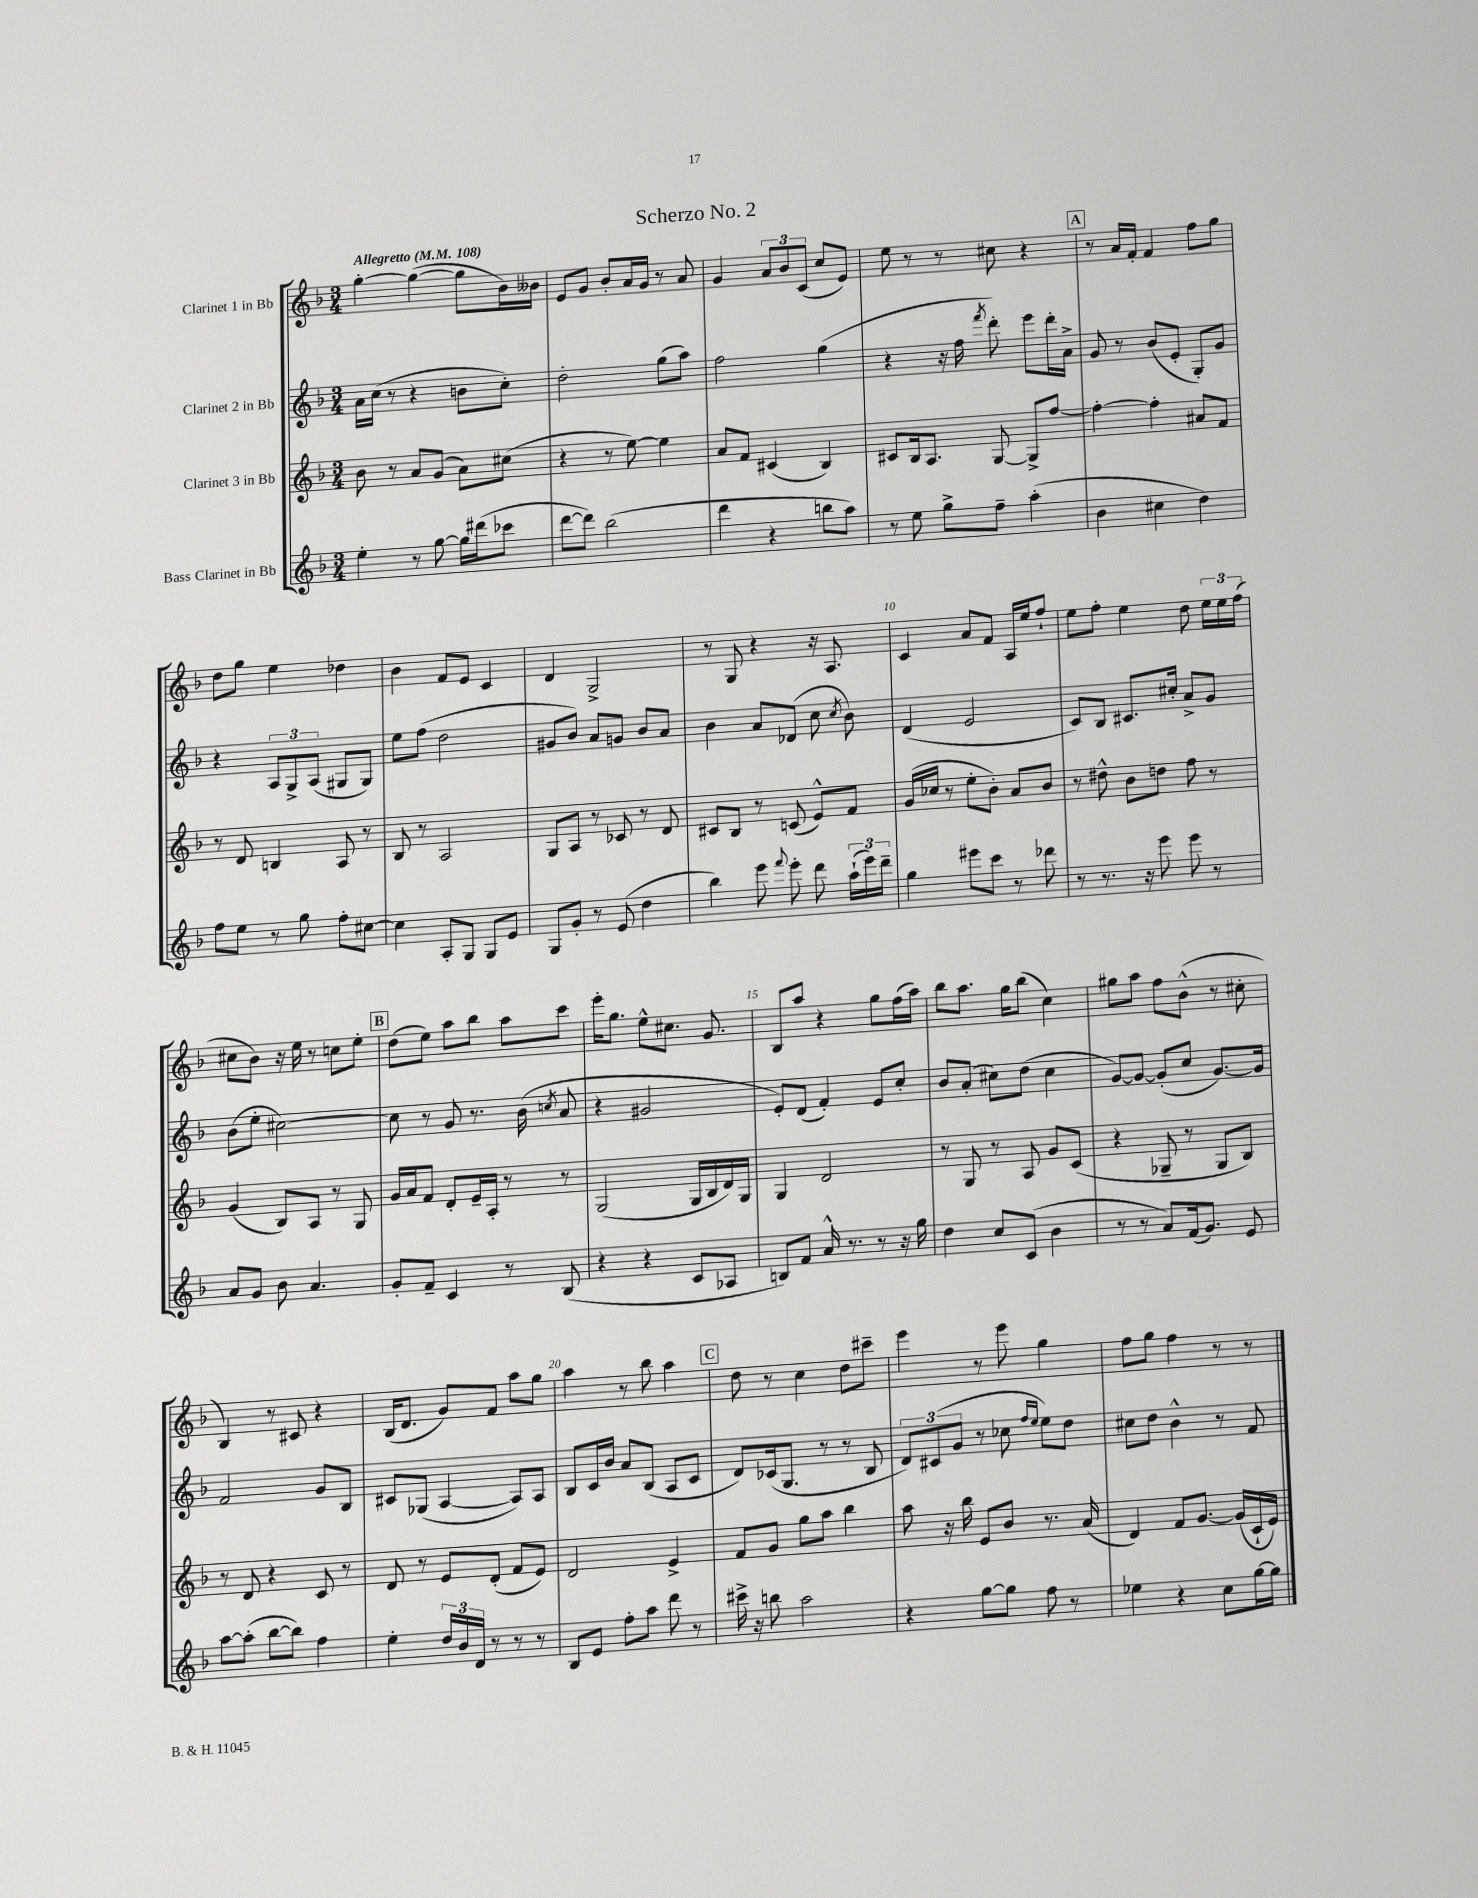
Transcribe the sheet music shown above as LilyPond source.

\header { title = "Scherzo No. 2" }
<<
\new StaffGroup <<
\new Staff = "s0" \with { instrumentName = "Clarinet 1 in Bb" } {
    \clef treble \key f \major \numericTimeSignature \time 3/4 \tempo "Allegretto" 4 = 108
    \autoBeamOff g''4~-. g''4~( g''8[ bes'16) beses'16] |
    e'8[ g'8] bes'8[-. a'16 g'16] r8 a'8 |
    g'4 \tuplet 3/2 { a'8[ bes'8 c'8]( } c''8[ e'8]) |
    e''8 r8 r8 cis''8 r4 |
    \mark \markup { \box "A" } r8 a'16[ f'16]-. f'4 f''8[ g''8] |
    d''8[ g''8] e''4 des''4 |
    bes'4 f'8[ e'8] c'4 |
    d'4 g2-> |
    r8 g8 r4 r16 a8. |
    c'4 a'8[ f'8] a16[ e''16 f''8]-! |
    e''8[ f''8]-. e''4 d''8 \tuplet 3/2 { e''16[ e''16 f''16]( } |
    cis''8[ bes'8]) r16 e''16 r8 c''8[ e''8]-. |
    \mark \markup { \box "B" } d''8[( e''8]) a''8[ bes''8] a''8[ c'''8] |
    e'''16[-. g''8.] e''8[-^ cis''8.] g'8. |
    bes8[ a''8] r4 g''8[ f''16( a''16]) |
    bes''8[ a''8.] g''16[ bes''8]( c''4) |
    gis''8[ a''8] f''8[ bes'8]-^( r8 cis''8-. |
    bes4) r8 cis'8 r4 |
    bes16[( d'8.] g'8[) f'8] a''8[ g''8] |
    a''4 r8 bes''8 a''4 |
    \mark \markup { \box "C" } d''8 r8 c''4 d''8[ cis'''8]-- |
    e'''4 r8 e'''8 g''4 |
    f''8[ g''8] f''4 r8 r8 \bar "|." |
}
\new Staff = "s1" \with { instrumentName = "Clarinet 2 in Bb" } {
    \clef treble \key f \major \numericTimeSignature \time 3/4
    \autoBeamOff a'16[ c''16]( r8 r4 b'8[ c''8]-.) |
    d''2-. g''8[( a''8]) |
    f''2 g''4( |
    r4 r16 f''16 \acciaccatura { f'''8 } d'''8-.) e'''8[ d'''16-. a'16]-> |
    \mark \markup { \box "A" } g'8 r8 bes'8[( e'8]-. g8[-.) g'8] |
    r4 \tuplet 3/2 { a8[ g8-> a8]( } gis8[ gis8]) |
    e''8[ f''8]( d''2 |
    gis'8[ bes'8]) a'8[ g'8] bes'8[ a'8] |
    bes'4 a'8[ des'8]( c''8 \acciaccatura { c''8 } bes'8) |
    d'4( e'2 |
    c'8[) bes8] cis'8.[ cis''16]-. a'8[-> g'8] |
    bes'8[( e''8]-. cis''2~) |
    \mark \markup { \box "B" } cis''8 r8 g'8 r8. bes'16( \acciaccatura { c''8 } a'8 |
    r4 gis'2 |
    e'8[-.) d'8]( f'4-.) e'8[ c''8]-. |
    bes'8[ a'8]-.( cis''8[) d''8]( cis''4 |
    g'8[~) g'8]~ g'8[-.( c''8] g'8.[~) g'16] |
    f'2 g'8[ bes8] |
    cis'8[ ges8]( a4~ a8[) a8] |
    bes8[ c'16 bes'16] a'8[ bes8]( a8[ c'8] |
    \mark \markup { \box "C" } d'8[) ces'16( g8.] r8 r8 bes8 |
    \tuplet 3/2 { d'8[) cis'8( g'8] } r8 ces''8 \grace { f''16[ e''16] } e''8[) d''8] |
    cis''8[ d''8] bes'4-^ r8 f'8 \bar "|." |
}
\new Staff = "s2" \with { instrumentName = "Clarinet 3 in Bb" } {
    \clef treble \key f \major \numericTimeSignature \time 3/4
    \autoBeamOff bes'8 r8 a'8[ g'8]( a'8[) cis''8]( |
    r4 r8 e''8~) e''4 |
    a'8[ f'8] cis'4( bes4) |
    cis'8[ bes16 a8.] g8~ g8[-> f''8]~ |
    \mark \markup { \box "A" } f''4~-. f''4-. ais'8[ f'8] |
    r8 d'8 b4 a8 r8 |
    bes8 r8 a2 |
    g8[ a8] r8 ces'8 r8 d'8 |
    cis'8[ bes8] r8 c'8( e'8[-^) f'8] |
    g'16[( ces''16] r8 e''8[-. bes'8]-.) a'8[ bes'8] |
    r8 dis''8-^ bes'8[ d''8] f''8 r8 |
    g'4( bes8[) a8] r8 g8 |
    \mark \markup { \box "B" } g'16[ a'16 f'8] d'8[-. e'16-- a16]-. r8 r8 |
    g2( g16[ bes16 d'16) g16] |
    g4 d'2 |
    r8 g8 r8 a8 g'8[ c'8]( |
    r4 ges8-- r8 ges8[ bes8]) |
    r8 d'8 r4 c'8 r8 |
    d'8 r8 e'8[ d'8]-.( f'8[ e'8]) |
    d'2 e'4-> |
    \mark \markup { \box "C" } f'8[ g'8] g''8[ a''8] bes''4 |
    a''8 r16 bes''16 e'8[ bes'8] r8. a'16( |
    d'4) f'8[ g'8.]~ g'16[( c'16-! e'16]) \bar "|." |
}
\new Staff = "s3" \with { instrumentName = "Bass Clarinet in Bb" } {
    \clef treble \key f \major \numericTimeSignature \time 3/4
    \autoBeamOff e''4-. r8 g''8~ g''16[ dis'''16( ces'''8] |
    d'''8[~ d'''8]) bes''2( |
    d'''4 r4 b''8[ a''8]) |
    r8 e''8 g''8[-> f''8]-- a''4-.( |
    \mark \markup { \box "A" } bes'4 cis''4 d''4) |
    f''8[ e''8] r8 g''8 f''8[-. cis''8]~ |
    cis''4 a8[-. g8] g8[ e'8] |
    g8[ g'8]-. r8 e'8( d''4 |
    bes''4) e'''8 \appoggiatura { f'''8 } e'''8-. d'''8 \tuplet 3/2 { a''16[-!( e'''16) d'''16]-- } |
    g''4 eis'''8[ c'''8] r8 des'''8 |
    r8 r8. r16 e'''8 e'''8 r8 |
    a'8[ g'8] bes'8 a'4. |
    \mark \markup { \box "B" } g'8[-. f'8]-- c'4 r8 bes8( |
    r4 r4 c'8[ aes8] |
    b8[) f'8] a'16-^ r8. r8 r16 g''16 |
    d''4 c''8[ c'8]( bes'4 |
    r8 r8 a'8[) f'16( g'8.]) e'8 |
    a''8[~ a''8]-.( bes''8[~ bes''8]) f''4 |
    e''4-. \tuplet 3/2 { d''16[ bes'16 d'16] } r8 r8 r8 |
    bes8[ e'8] f''8[-. a''8] d'''8 r8 |
    \mark \markup { \box "C" } cis'''16-> r16 b''8 a''2 |
    r4 g''8[~ g''8] f''8 r8 |
    ees''4 r4 c''8[ g''16~ g''16] \bar "|." |
}
>>
>>
\layout { \context { \Score \override BarNumber.break-visibility = ##(#f #t #t) barNumberVisibility = #(every-nth-bar-number-visible 5) } }
